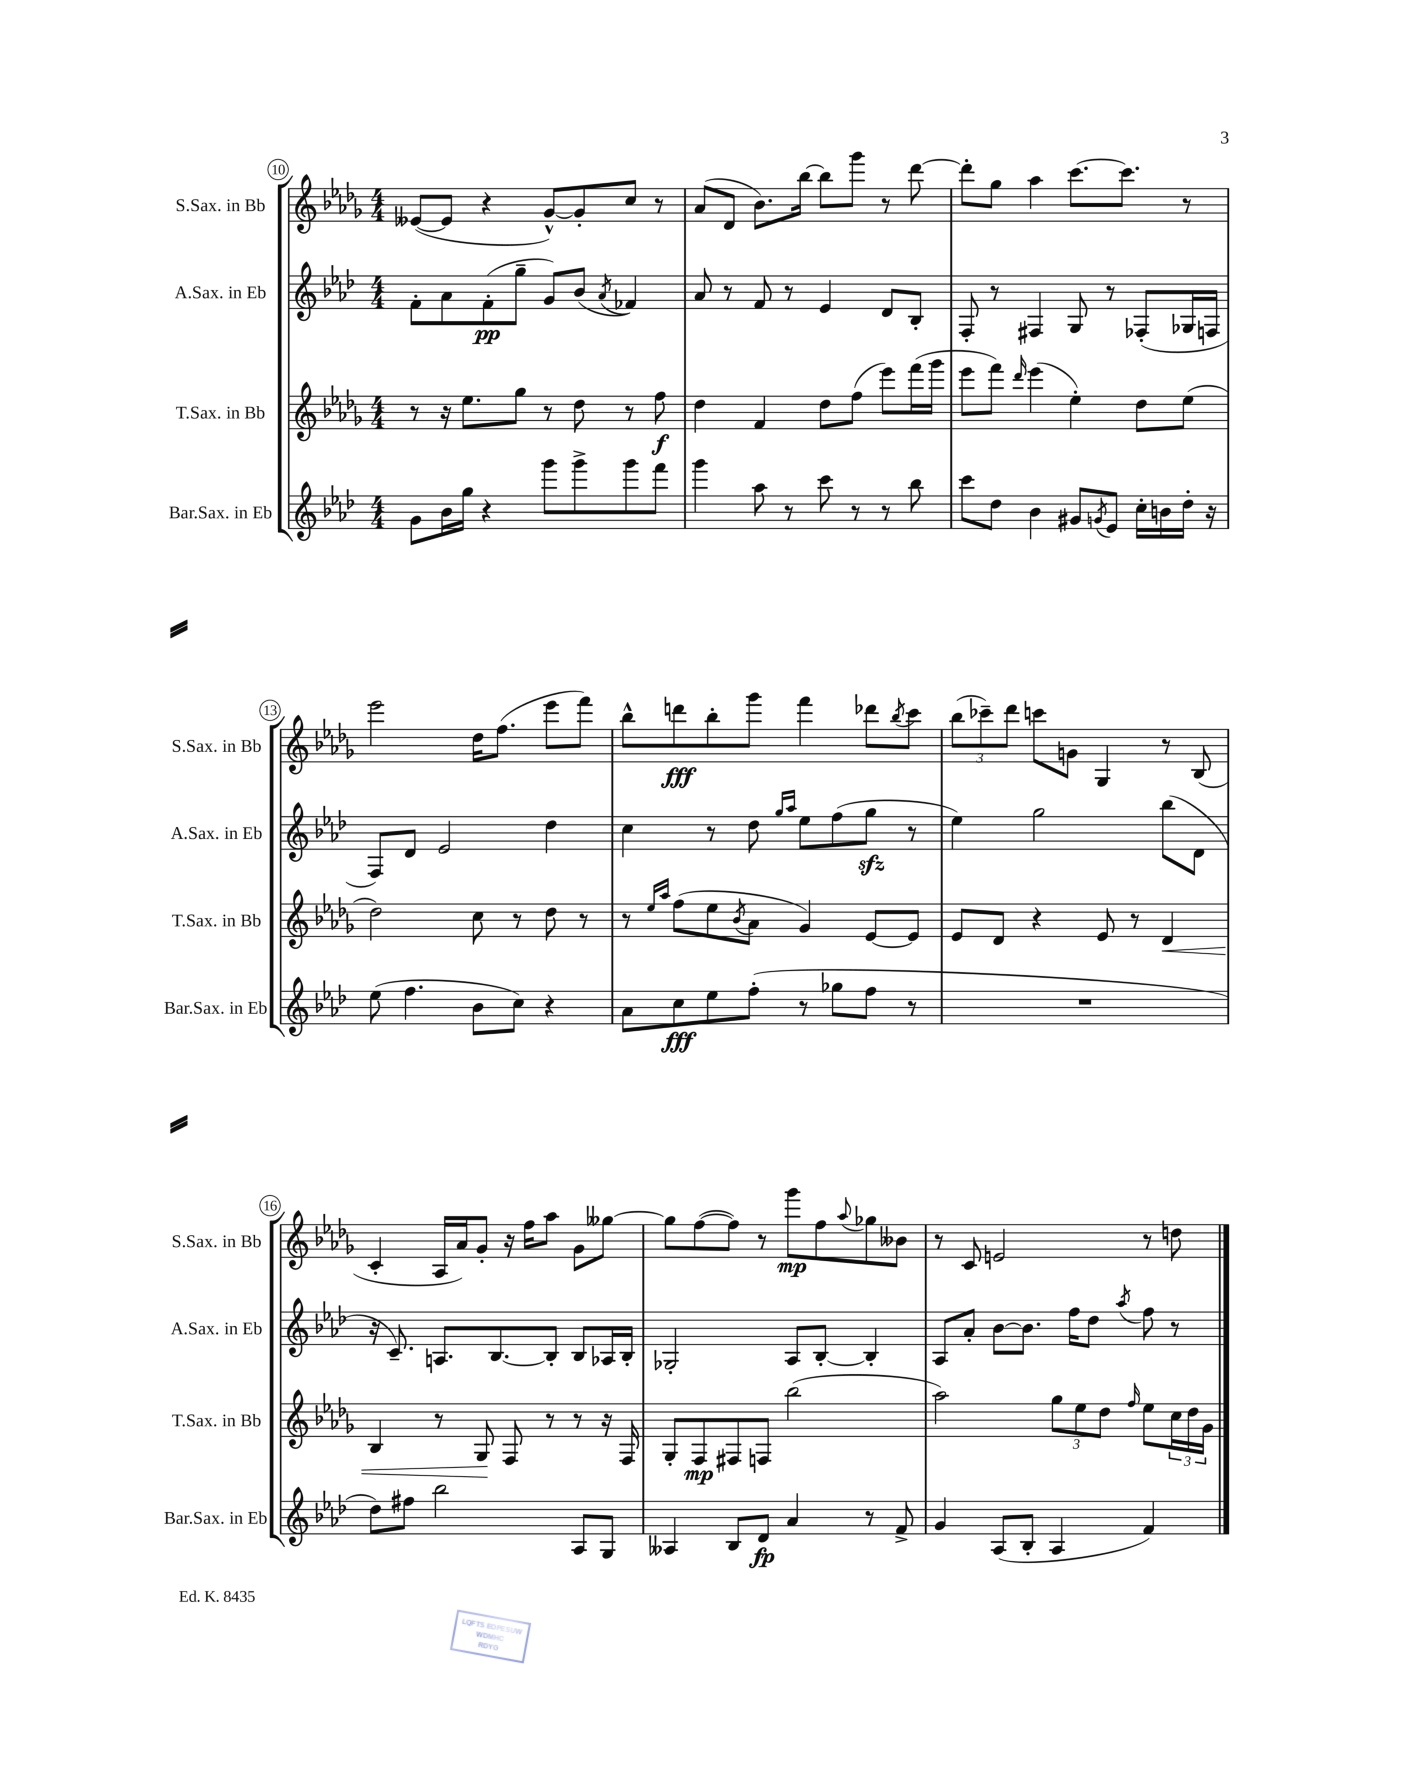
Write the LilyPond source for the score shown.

<<
\new StaffGroup <<
\new Staff = "s0" \with { instrumentName = "S.Sax. in Bb" shortInstrumentName = "S.Sax. in Bb" } {
    \clef treble \key des \major \numericTimeSignature \time 4/4
    eeses'8~( eeses'8 r4 ges'8~-^) ges'8-. c''8 r8 |
    aes'8( des'8 bes'8.) bes''16~ bes''8 ges'''8 r8 des'''8~ |
    des'''8-. ges''8 aes''4 c'''8.~ c'''8. r8 |
    ees'''2 des''16 f''8.( ees'''8 f'''8) |
    bes''8-^ d'''8\fff bes''8-. ges'''8 f'''4 des'''8 \acciaccatura { bes''8 } c'''8 |
    \tuplet 3/2 { bes''8( ces'''8--) des'''8 } c'''8 g'8 ges4 r8 bes8( |
    c'4-. aes16 aes'16) ges'8-. r16 f''16 aes''8 ges'8 geses''8~ |
    geses''8 f''8~( f''8) r8 ges'''8\mp f''8 \appoggiatura { aes''8 } ges''8 beses'8 |
    r8 c'8 e'2 r8 d''8 \bar "|." |
}
\new Staff = "s1" \with { instrumentName = "A.Sax. in Eb" shortInstrumentName = "A.Sax. in Eb" } {
    \clef treble \key aes \major \numericTimeSignature \time 4/4
    f'8-. aes'8 f'8-.\pp( g''8-- g'8) bes'8( \acciaccatura { aes'8 } fes'4) |
    aes'8 r8 f'8 r8 ees'4 des'8 bes8-. |
    f8-. r8 fis4 g8 r8 fes8-.( ges16 f16 |
    f8) des'8 ees'2 des''4 |
    c''4 r8 des''8 \grace { g''16 aes''16 } ees''8 f''8( g''8\sfz r8 |
    ees''4) g''2 bes''8( des'8 |
    r16 c'8.--) a8. bes8.~ bes8-. bes8 aes16 bes16-. |
    ges2-. aes8 bes8~-. bes4-. |
    aes8 aes'8-. bes'8~ bes'8. f''16 des''8 \acciaccatura { aes''8 } f''8 r8 \bar "|." |
}
\new Staff = "s2" \with { instrumentName = "T.Sax. in Bb" shortInstrumentName = "T.Sax. in Bb" } {
    \clef treble \key des \major \numericTimeSignature \time 4/4
    r8 r16 ees''8. ges''8 r8 des''8 r8 f''8\f |
    des''4 f'4 des''8 f''8( ees'''8) f'''16( ges'''16 |
    ees'''8 f'''8) \grace { des'''16 } ees'''4( ees''4-.) des''8 ees''8( |
    des''2) c''8 r8 des''8 r8 |
    r8 \grace { ees''16 aes''16 } f''8( ees''8 \acciaccatura { bes'8 } aes'8 ges'4) ees'8~ ees'8 |
    ees'8 des'8 r4 ees'8 r8 des'4\< |
    bes4 r8 ges8\! f8 r8 r8 r16 f16 |
    ges8-. f8\mp fis8 f8 bes''2( |
    aes''2) \tuplet 3/2 { ges''8 ees''8 des''8 } \grace { f''16 } ees''8 \tuplet 3/2 { c''16 des''16 ges'16 } \bar "|." |
}
\new Staff = "s3" \with { instrumentName = "Bar.Sax. in Eb" shortInstrumentName = "Bar.Sax. in Eb" } {
    \clef treble \key aes \major \numericTimeSignature \time 4/4
    g'8 bes'16 g''16 r4 g'''8 g'''8-> g'''8 f'''8 |
    g'''4 aes''8 r8 c'''8 r8 r8 bes''8 |
    c'''8 des''8 bes'4 gis'8 \acciaccatura { g'8 } ees'8 c''16-. b'16 des''16-. r16 |
    ees''8( f''4. bes'8 c''8) r4 |
    aes'8 c''8\fff ees''8 f''8-.( r8 ges''8 f''8 r8 |
    R1 |
    des''8) fis''8 bes''2 aes8 g8 |
    aeses4 bes8 des'8\fp aes'4 r8 f'8-> |
    g'4 aes8( bes8-. aes4 f'4) \bar "|." |
}
>>
>>
\layout { \context { \Score currentBarNumber = #10 \override BarNumber.stencil = #(make-stencil-circler 0.1 0.3 ly:text-interface::print) } }
